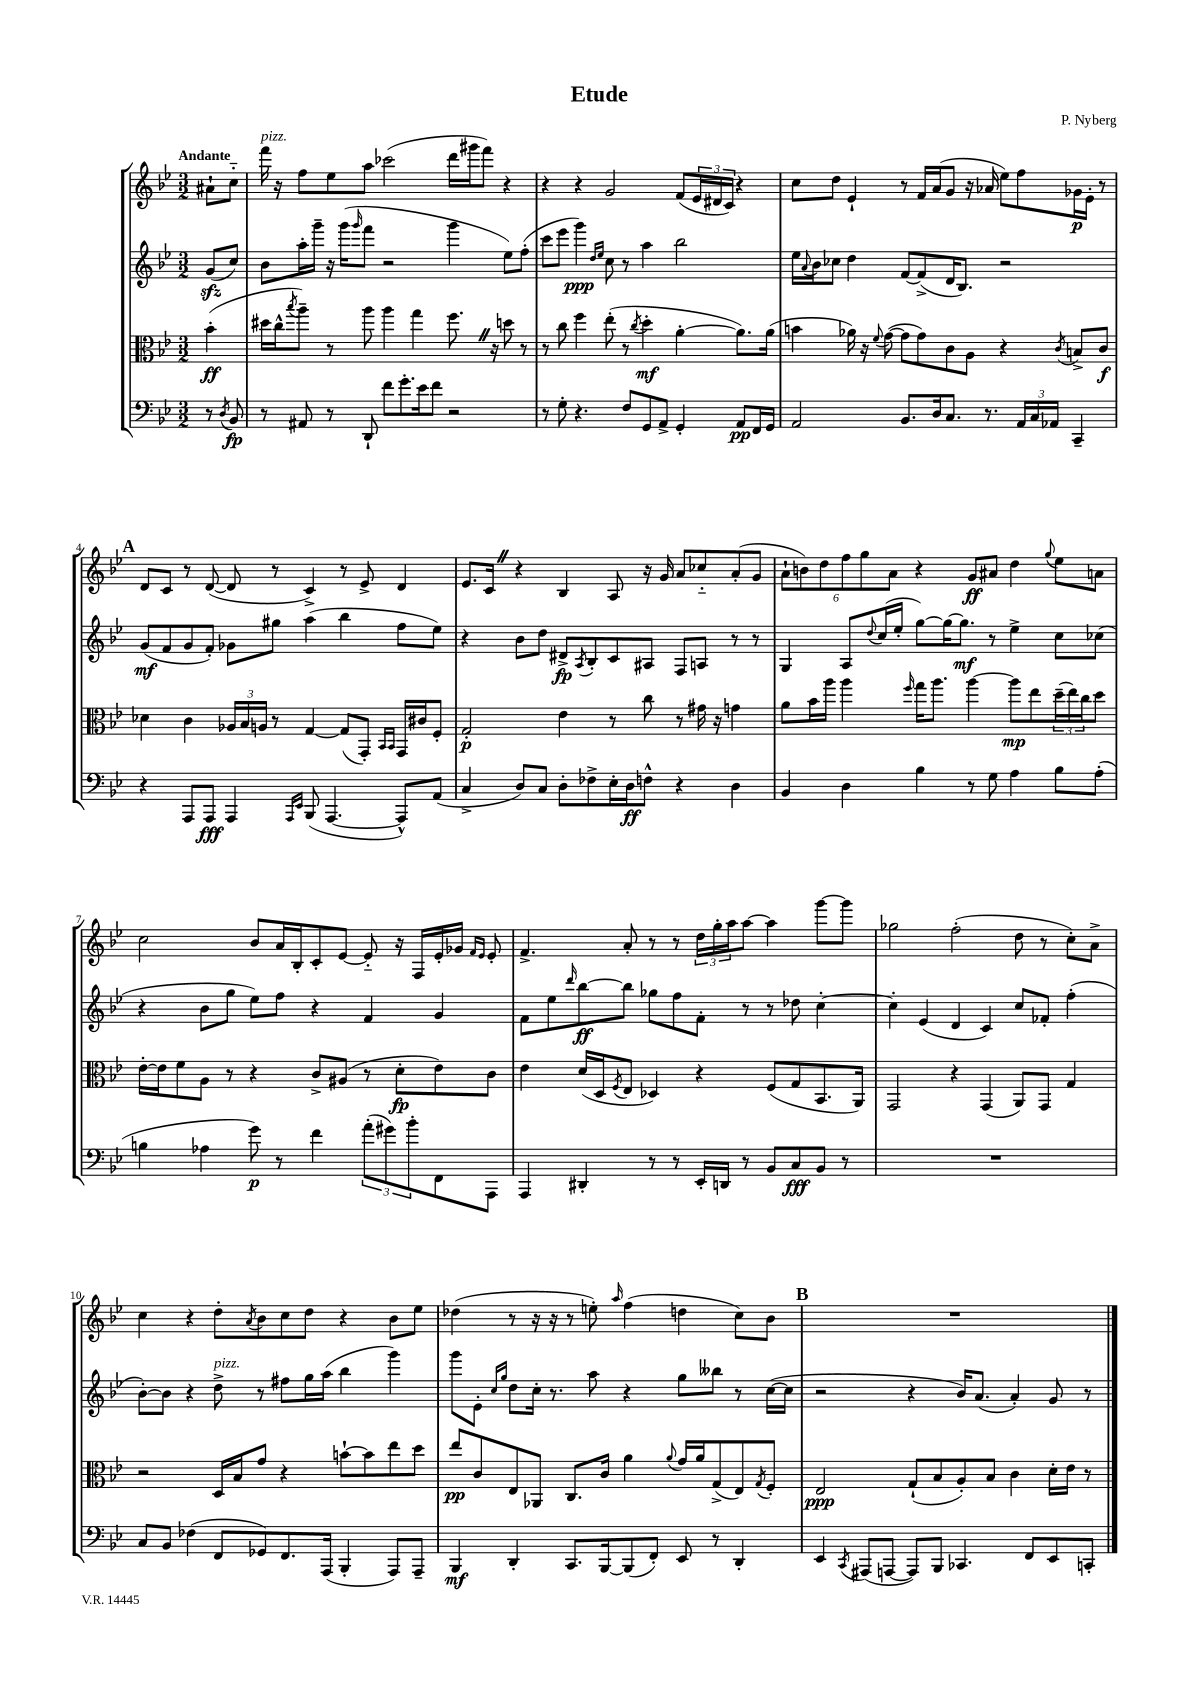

**kern	**kern	**kern	**kern
*staff4	*staff3	*staff2	*staff1
*clefF4	*clefC3	*clefG2	*clefG2
*k[b-e-]	*k[b-e-]	*k[b-e-]	*k[b-e-]
*M3/2	*M3/2	*M3/2	*M3/2
8r	(4b-'\	(8g/L	8a#`\L
8qD/	.	.	.
8BB-/	.	8cc/J)	8cc'~\J
=	=	=	=
8r	16dd#\LL	8b-\L	16fff\
.	16cc^^\J	.	16r
.	8qbb-/	.	.
8AA#/	8aa~\J)	16aa'\L	8ff\L
.	.	16ggg~\JJ	.
8r	8r	16r	8ee-\
.	.	(16ggg\LK	.
.	.	16qqggg/	.
8DD`/	8aa\	8fff\J	8aa\J
8f\L	4aa\	2r	(2ccc-\
8.g'\	.	.	.
.	4gg\	.	.
16e-\k	.	.	.
8f\J	.	.	.
2r	8.ff\	4ggg\	16ddd\LL
.	.	.	16ggg#\J
.	.	.	8fff\J)
.	16r	.	.
.	8dd\	8ee-\L)	4r
.	8r	(8ff'\J	.
=	=	=	=
8r	8r	8ccc\L	4r
8G'\	8cc\	8eee-\J	.
4.r	4ff\	4ggg\)	4r
.	.	16qqdd/LL	.
.	.	16qqee-/JJ	.
.	(8ee-'\	8cc\	2g/
8F/L	8r	8r	.
.	8qcc/	.	.
8GG/	4dd'\	4aa\	.
8AA^/J	.	.	.
4GG'/	[4a'\	2bb-\	(8f/L
.	.	.	24e-/L
.	.	.	24d#/
.	.	.	24c/JJ)
8AA/L	8.a\]L)	.	4r
16FF/L	.	.	.
16GG/JJ	(16a\Jk	.	.
=	=	=	=
2AA/	4b\	16ee-\LL	8cc\L
.	.	8qqa/	.
.	.	16b-\J	.
.	.	8cc-\J	8dd\J
.	16a-\)	4dd\	4e-`/
.	16r	.	.
.	8qqf/	.	.
.	([8g\	.	.
8.BB-/L	8g\]L	[8f/L	8r
.	8g\)	(8f^/]	16f/LL
16D/k	.	.	(16a/J
8.C/J	8c\	16d/K	8g/J
.	.	8.B-/J)	.
.	8A\J	.	16r
8.r	.	.	16a-/
.	4r	2r	8ee-\L)
24AA/LL	.	.	8ff\
24C/	.	.	.
24AA-/JJ	.	.	.
.	8qc/	.	.
4CC~/	8B^/L	.	16g-\L
.	.	.	16e-'\JJ
.	8c/J	.	8r
=	=	=	=
4r	4d-\	(8g/L	8d/L
.	.	8f/	8c/J
8AAA/L	4c\	8g/	8r
8AAA/J	.	8f'/J)	([8d/
4AAA/	24A-/LL	8g-\L	8d/]
.	24B-/	.	.
.	24A/JJ	.	.
.	8r	8gg#\J	8r
16qqAAA/LL	.	.	.
16qqEE-/JJ	.	.	.
(8BBB-/	[4G/	(4aa\	4c^/)
[4.AAA/	.	.	.
.	(8G/]L	4bb-\	8r
.	8GG'/J)	.	8e-^/
.	16qqBB-/LL	.	.
.	16qqBB-/JJ	.	.
8AAA^^/]L)	16GG/LL	8ff\L	4d/
.	16c#/J	.	.
(8AA/J	8F'/J	8ee-\J)	.
=	=	=	=
4C^/	2G'/	4r	8.e-/L
.	.	.	16c/Jk
8D/L)	.	8b-\L	4r
8C/J	.	8dd\J	.
8D'\L	4e-\	8d#^/L	4B-/
.	.	8qA/	.
8F-^\	.	8B-'/	.
16E-'\L	8r	8c/	8A/
16D\J	.	.	.
8F^^\J	8cc\	8A#/J	16r
.	.	.	16g/
4r	8r	8F/L	8a/L
.	16g#\	8A/J	8cc-'~/
.	16r	.	.
4D\	4g\	8r	(8a'/
.	.	8r	8g/J
=	=	=	=
4BB-/	8a\L	4G/	12a`\L
.	.	.	12b\)
.	16b-\L	.	.
.	.	.	12dd\
.	16aa\JJ	.	.
4D\	4aa\	8A/L	12ff\
.	.	.	12gg\
.	.	8qqdd/	.
.	.	(16cc/L	.
.	.	.	12a\J
.	.	16ee-'/JJ	.
.	16qqff/	.	.
4B-\	16gg\LK	[8gg\L)	4r
.	8.aa\J	.	.
.	.	16gg\_K	.
.	.	8.gg\]J	.
8r	[4aa\	.	8g/L
8G\	.	8r	8a#/J
4A\	8aa\]L	4ee-^\	4dd\
.	8ee-\	.	.
.	.	.	8qqgg/
8B-\L	(24dd~\L	8cc\L	8ee-\L
.	24ee-\)	.	.
.	24cc\J	.	.
(8A'\J	8dd\J	(8cc-\J	8a\J
=	=	=	=
4B\	[16e-'\LL	4r	2cc\
.	16e-\]J	.	.
.	8f\	.	.
4A-\	8A\J	8b-\L	.
.	8r	8gg\J	.
8g\)	4r	8ee-\L)	8b-/L
8r	.	8ff\J	16a/L
.	.	.	16B-'/J
4f\	8c^/L	4r	8c'/
.	(8A#/J	.	[8e-/J
(12a'\L	8r	4f/	8e-'~/]
12g#\)	.	.	.
.	8d'\L	.	16r
12b-'\	.	.	.
.	.	.	16F/LL
8FF\	8e-\)	4g/	16e-'/
.	.	.	16g-/JJ
.	.	.	16qqf/LL
.	.	.	16qqe-/JJ
8AAA\J	8c\J	.	8e-'/
=	=	=	=
4AAA/	4e-\	8f\L	4.f^/
.	.	8ee-\	.
.	.	16qqddd/	.
4DD#'/	(16d/LL	[8bb-\	.
.	16D/J	.	.
.	8qF/	.	.
.	8E-/J	8bb-\]J	8a'/
8r	4D-/)	8gg-\L	8r
8r	.	8ff\	8r
16EE-'/LL	4r	8f'\J	24dd\LL
.	.	.	24gg'\
16DD/JJ	.	.	.
.	.	.	24aa\J
8r	.	8r	[8aa\J
8BB-/L	(8F/L	8r	4aa\]
8C/	8G/	8dd-\	.
8BB-/J	8.BB-/	[4cc'\	[8ggg\L
8r	.	.	8ggg\]J
.	16AA/Jk)	.	.
=	=	=	=
1.r	2GG/	4cc'\]	2gg-\
.	.	(4e-/	.
.	4r	4d/	(2ff'\
.	(4GG/	4c/)	.
.	8AA/L)	8cc/L	8dd\
.	8GG/J	8f-'/J	8r
.	4G/	(4ff'\	8cc'\L)
.	.	.	8a^\J
=	=	=	=
8C/L	2r	[8b-'\L)	4cc\
8BB-/J	.	8b-\]J	.
(4F-\	.	4r	4r
8FF/L	16D/LL	8dd^\	8dd'\L
.	16B-/J	.	.
.	.	.	8qa/
8GG-/)	8g/J	8r	8b-\
8.FF/	4r	8ff#\L	8cc\
.	.	16gg\L	8dd\J
(16AAA/Jk	.	(16aa\JJ	.
4BBB-'/	[8b`\L	4bb-\	4r
.	8b\]	.	.
8AAA/L)	8ee-\	4ggg\)	8b-\L
8AAA~/J	8dd\J	.	8ee-\J
=	=	=	=
4BBB-/	8ee-/L	8ggg\L	(4dd-\
.	8c/	8e-'\J	.
.	.	16qqcc/LL	.
.	.	16qqgg/JJ	.
4DD'/	8E-/	8dd\L	8r
.	8AA-/J	16cc'\Jk	16r
.	.	8.r	16r
8.CC/L	8.C/L	.	8r
.	.	8aa\	8ee'\)
[16BBB-/k	16c/Jk	.	.
.	.	.	16qqaa/
(8BBB-/]	4a\	4r	(4ff\
8FF'/J)	.	.	.
.	8qqa/	.	.
8EE-/	16g/LL	8gg\L	4dd\
.	16a/J	.	.
8r	(8G^/	8bb--\J	.
4DD'/	8E-/)	8r	8cc\L)
.	8qG/	.	.
.	8F'/J	([16cc\LL	8b-\J
.	.	16cc\]JJ	.
=	=	=	=
4EE-/	2E-/	2r	1.r
8qCC/	.	.	.
(8AAA#/L	.	.	.
[8AAA/J	.	.	.
8AAA/]L)	(8G`/L	4r	.
8BBB-/J	8B-/	.	.
4.CC-/	8A'/)	16b-/LK)	.
.	.	(8.a/J	.
.	8B-/J	.	.
.	4c\	4a'/)	.
8FF/L	.	.	.
8EE-/	16d'\LL	8g/	.
.	16e-\JJ	.	.
8CC'/J	8r	8r	.
==	==	==	==
*-	*-	*-	*-
